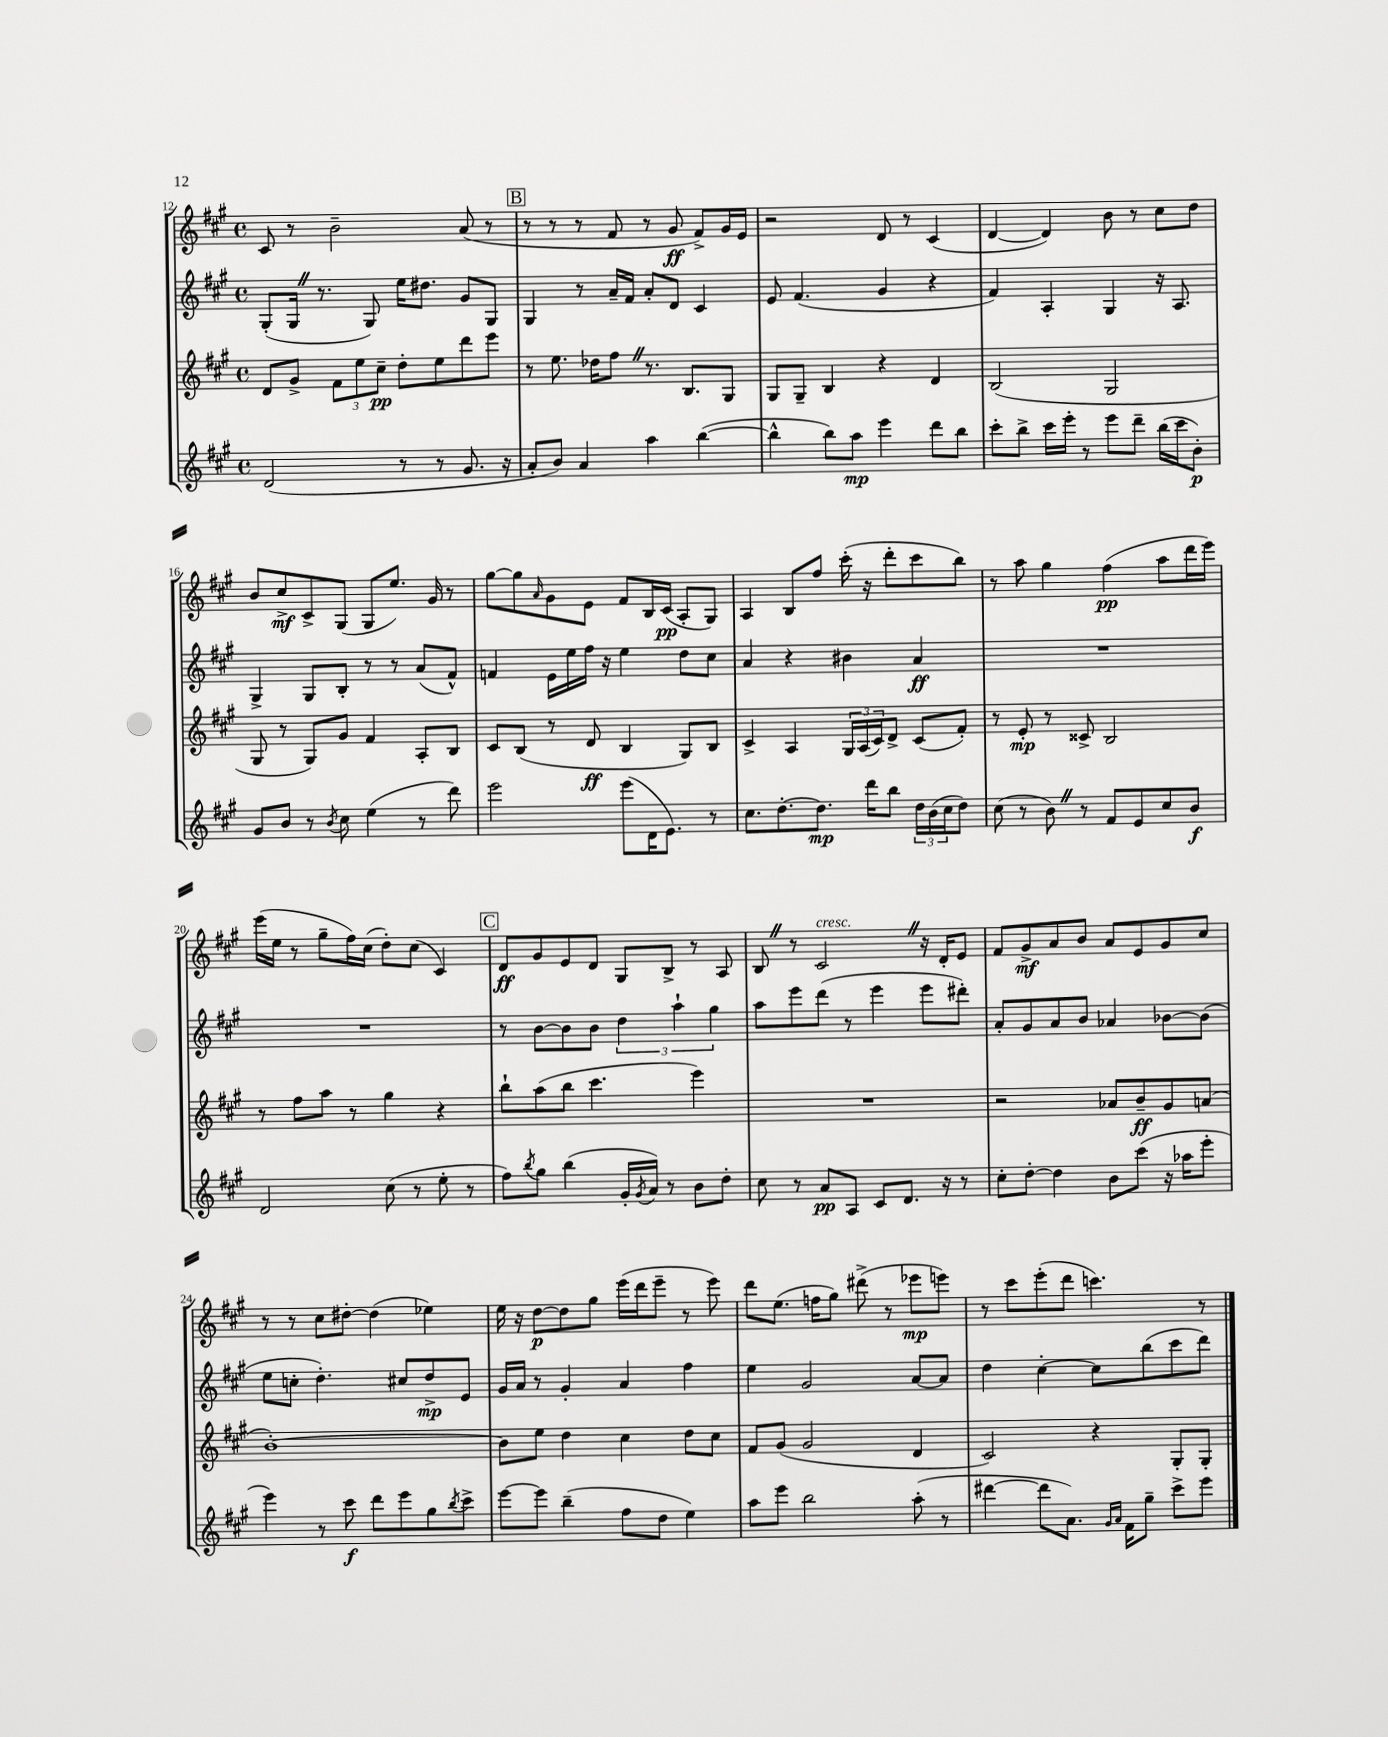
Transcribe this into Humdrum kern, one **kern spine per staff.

**kern	**dynam	**kern	**dynam	**kern	**dynam	**kern	**dynam
*part4	*part4	*part3	*part3	*part2	*part2	*part1	*part1
*staff4	*staff4	*staff3	*staff3	*staff2	*staff2	*staff1	*staff1
*clefG2	*	*clefG2	*	*clefG2	*	*clefG2	*
*k[f#c#g#]	*	*k[f#c#g#]	*	*k[f#c#g#]	*	*k[f#c#g#]	*
*M4/4	*	*M4/4	*	*M4/4	*	*M4/4	*
*met(c)	*	*met(c)	*	*met(c)	*	*met(c)	*
=12	=12	=12	=12	=12	=12	=12	=12
(2d/	.	8d/L	.	(8G#'/L	.	8c#/	.
.	.	8g#^/J	.	16G#Z/Jk	.	8r	.
.	.	.	.	8.r	.	.	.
.	.	12f#\L	.	.	.	2b~\	.
.	.	12ee\	.	.	.	.	.
.	.	.	.	8G#/)	.	.	.
.	.	12cc#~\J	pp	.	.	.	.
8r	.	8dd'\L	.	16ee\KL	.	.	.
.	.	.	.	8.dd#X\J	.	.	.
8r	.	8ee\	.	.	.	.	.
8.g#/	.	8ddd\	.	8g#/L	.	(8a/	.
.	.	8eee\J	.	8G#/J	.	8r	.
16r	.	.	.	.	.	.	.
!!LO:REH:place=s1:t=B
=13	=13	=13	=13	=13	=13	=13	=13
8a'/L	.	8r	.	4G#/	.	8r	.
8b/J)	.	8.ee\	.	.	.	8r	.
4a/	.	.	.	8r	.	8r	.
.	.	16dd-X\KL	.	.	.	.	.
.	.	8ff#Z\J	.	16a~/LL	.	8f#/	.
.	.	.	.	16f#/JJ	.	.	.
4aa\	.	8.r	.	8a'/L	.	8r	.
.	.	.	.	8d/J	.	8g#/	ff
.	.	8.B/L	.	.	.	.	.
([4bb\	.	.	.	4c#/	.	8f#^/L)	.
.	.	8G#/J	.	.	.	16g#/L	.
.	.	.	.	.	.	16e/JJ	.
=14	=14	=14	=14	=14	=14	=14	=14
4bb^^\]	.	8G#/L	.	8e/	.	2r	.
.	.	8G#~/J	.	(4.f#/	.	.	.
8bb\L)	.	4B/	.	.	.	.	.
8aa\J	mp	.	.	.	.	.	.
4eee\	.	4r	.	4g#/	.	8d/	.
.	.	.	.	.	.	8r	.
8ddd\L	.	4d/	.	4r	.	(4c#/	.
8bb\J	.	.	.	.	.	.	.
=15	=15	=15	=15	=15	=15	=15	=15
8ccc#'\L	.	(2B/	.	4f#/)	.	[4d/	.
8bb^\J	.	.	.	.	.	.	.
16ccc#\LL	.	.	.	4A'/	.	4d/])	.
16eee'\JJ	.	.	.	.	.	.	.
8r	.	.	.	.	.	.	.
8eee\L	.	2G#/	.	4G#/	.	8b\	.
8ddd~\J	.	.	.	.	.	8r	.
(16bb\LL	.	.	.	16r	.	8cc#\L	.
16ccc#\J	.	.	.	8.A/	.	.	.
8b'\J)	p	.	.	.	.	8dd\J	.
!!LO:LB:g=z
=16	=16	=16	=16	=16	=16	=16	=16
8g#/L	.	8G#/	.	4G#^/	.	8b/L	.
8b/J	.	8r	.	.	.	8cc#^/	mf
8r	.	8G#/L)	.	8G#/L	.	8c#^/	.
8qb/	.	.	.	.	.	.	.
8cc#\	.	8g#/J	.	8B'/J	.	(8G#/J	.
(4ee\	.	4f#/	.	8r	.	8G#/L	.
.	.	.	.	8r	.	8.ee/J)	.
8r	.	8A'/L	.	(8a/L	.	.	.
.	.	.	.	.	.	16g#/	.
8ddd\)	.	8B/J	.	8f#^^/J)	.	8r	.
=17	=17	=17	=17	=17	=17	=17	=17
2eee\	.	8c#/L	.	4fn/	.	[8gg#\L	.
.	.	(8B/J	.	.	.	8gg#\]	.
.	.	.	.	.	.	16qqa/	.
.	.	8r	.	16e\LL	.	8g#\	.
.	.	.	.	16ee\	.	.	.
.	.	8d/	ff	16ff#\JJ	.	8e\J	.
.	.	.	.	16r	.	.	.
(8eee\L	.	4B/	.	4ee\	.	8f#/L	.
16d\K	.	.	.	.	.	16B/L	.
8.e\J)	.	.	.	.	.	(16c#/JJ	pp
.	.	8G#/L)	.	8dd\L	.	8A'/L	.
8r	.	8B/J	.	8cc#\J	.	8G#/J)	.
=18	=18	=18	=18	=18	=18	=18	=18
8.cc#\L	.	4c#^/	.	4a/	.	4A/	.
[8.dd'\	.	.	.	.	.	.	.
.	.	4A/	.	4r	.	8B/L	.
8.dd\J]	mp	.	.	.	.	8ff#/J	.
.	.	24G#/LL	.	4b#X\	.	(16ccc#'\	.
.	.	(24A/	.	.	.	.	.
16ddd\KL	.	.	.	.	.	16r	.
.	.	24c#/J)	.	.	.	.	.
8bb\J	.	8d^/J	.	.	.	8ddd'\L	.
24dd\LL	.	(8c#/L	.	4a/	ff	8ccc#\	.
(24b\	.	.	.	.	.	.	.
24cc#\J	.	.	.	.	.	.	.
8dd\J)	.	8f#'/J)	.	.	.	8bb\J)	.
=19	=19	=19	=19	=19	=19	=19	=19
(8cc#\	.	8r	.	1r	.	8r	.
8r	.	8e'/	mp	.	.	8aa\	.
8bZ\)	.	8r	.	.	.	4gg#\	.
8r	.	8c##X^/	.	.	.	.	.
8f#/L	.	2B/	.	.	.	(4ff#\	pp
8e/	.	.	.	.	.	.	.
8cc#/	.	.	.	.	.	8aa\L	.
8b/J	f	.	.	.	.	16ddd\L	.
.	.	.	.	.	.	16eee\JJ)	.
!!LO:LB:g=z
=20	=20	=20	=20	=20	=20	=20	=20
2d/	.	8r	.	1r	.	(16eee\LL	.
.	.	.	.	.	.	16ee\JJ	.
.	.	8ff#\L	.	.	.	8r	.
.	.	8aa\J	.	.	.	8gg#~\L	.
.	.	8r	.	.	.	16ff#\L)	.
.	.	.	.	.	.	(16cc#\JJ	.
(8cc#\	.	4gg#\	.	.	.	8dd'\L)	.
8r	.	.	.	.	.	(8cc#\J	.
8ee'\	.	4r	.	.	.	4c#/)	.
8r	.	.	.	.	.	.	.
!!LO:REH:place=s1:t=C
=21	=21	=21	=21	=21	=21	=21	=21
8ff#\L)	.	8bb`\L	.	8r	.	8d/L	ff
8qbb/	.	.	.	.	.	.	.
8gg#\J	.	(8aa\	.	[8b\L	.	8g#/	.
(4bb\	.	8bb\J	.	8b\]	.	8e/	.
.	.	4.ccc#\	.	8b\J	.	8d/J	.
16g#'/LL	.	.	.	6dd\	.	8G#/L	.
8qg#/	.	.	.	.	.	.	.
16a/JJ)	.	.	.	.	.	.	.
8r	.	.	.	.	.	8B^/J	.
.	.	.	.	6aa`\	.	.	.
8b\L	.	4eee\)	.	.	.	8r	.
.	.	.	.	6gg#\	.	.	.
8dd'\J	.	.	.	.	.	8A/	.
=22	=22	=22	=22	=22	=22	=22	=22
8cc#\	.	1r	.	8aa\L	.	8BZ/	.
8r	.	.	.	8eee\	.	8r	.
!	!	!	!	!	!	!LO:TX:a:i:t=cresc.	!
8a/L	pp	.	.	(8ddd\J	.	2c#Z/	.
8A/J	.	.	.	8r	.	.	.
8c#/L	.	.	.	4eee\	.	.	.
8.d/J	.	.	.	.	.	.	.
.	.	.	.	8eee\L	.	16r	.
16r	.	.	.	.	.	16d'/KL	.
8r	.	.	.	8ddd#X'\J)	.	8e/J	.
=23	=23	=23	=23	=23	=23	=23	=23
8cc#'\L	.	2r	.	8a'/L	.	8f#/L	.
[8dd'\J	.	.	.	8g#/	.	8g#^/	mf
4dd\]	.	.	.	8a/	.	8a/	.
.	.	.	.	8b/J	.	8b/J	.
8b\L	.	8a-X/L	.	4a-X/	.	8a/L	.
(8ccc#\J	.	8b~/	ff	.	.	8e/	.
16r	.	8g#/	.	[8b-X\L	.	8g#/	.
16aa-X\KL	.	.	.	.	.	.	.
8eee'\J	.	(8an/J	.	(8b-\J]	.	8cc#/J	.
!!LO:LB:g=z
=24	=24	=24	=24	=24	=24	=24	=24
4eee\)	.	[1b')	.	8ee\L	.	8r	.
.	.	.	.	8ccn'\J	.	8r	.
8r	.	.	.	4.dd'\)	.	8cc#\L	.
8ccc#\	f	.	.	.	.	[8dd#X'\J	.
8ddd\L	.	.	.	.	.	(4dd#\]	.
8eee\	.	.	.	8cc#X/L	.	.	.
8gg#\	.	.	.	8dd^/	mp	4ee-X\)	.
8qbb/	.	.	.	.	.	.	.
8ccc#^\J	.	.	.	8e/J	.	.	.
=25	=25	=25	=25	=25	=25	=25	=25
[8eee\L	.	8b\L]	.	16g#/LL	.	16ee\	.
.	.	.	.	16a/JJ	.	16r	.
8eee\J]	.	8ee\J	.	8r	.	[8dd\L	p
(4bb~\	.	4dd\	.	4g#'/	.	8dd\]	.
.	.	.	.	.	.	8gg#\J	.
8ff#\L	.	4cc#\	.	4a/	.	(16eee\LL	.
.	.	.	.	.	.	16ddd\J	.
8dd\J	.	.	.	.	.	8eee~\J	.
4ee\)	.	8dd\L	.	4ff#\	.	8r	.
.	.	8cc#\J	.	.	.	8eee\)	.
=26	=26	=26	=26	=26	=26	=26	=26
8aa\L	.	8f#/L	.	4ee\	.	8ddd\L	.
8eee\J	.	(8g#/J	.	.	.	(8.ee\J	.
2bb\	.	2g#/	.	2g#/	.	.	.
.	.	.	.	.	.	16ffn\KL	.
.	.	.	.	.	.	8gg#\J)	.
.	.	.	.	.	.	(8ddd#X^\	.
.	.	.	.	.	.	8r	.
(8aa'\	.	4d/	.	[8a/L	.	8eee-X\L	mp
8r	.	.	.	8a/J]	.	8eeen\J)	.
=27	=27	=27	=27	=27	=27	=27	=27
[4ddd#X\	.	2c#/)	.	4dd\	.	8r	.
.	.	.	.	.	.	8ccc#\L	.
8ddd#\L]	.	.	.	[4cc#'\	.	(8eee'\	.
8.a\J)	.	.	.	.	.	8ddd\J	.
.	.	4r	.	8cc#\L]	.	4.cccn\)	.
16qqg#/LL	.	.	.	.	.	.	.
16qqa/JJ	.	.	.	.	.	.	.
16f#\KL	.	.	.	.	.	.	.
8gg#~\J	.	.	.	(8bb\	.	.	.
8ccc#^\L	.	8G#'/L	.	8ccc#\	.	.	.
8eee\J	.	8G#'/J	.	8ddd\J)	.	8r	.
==	==	==	==	==	==	==	==
*-	*-	*-	*-	*-	*-	*-	*-
